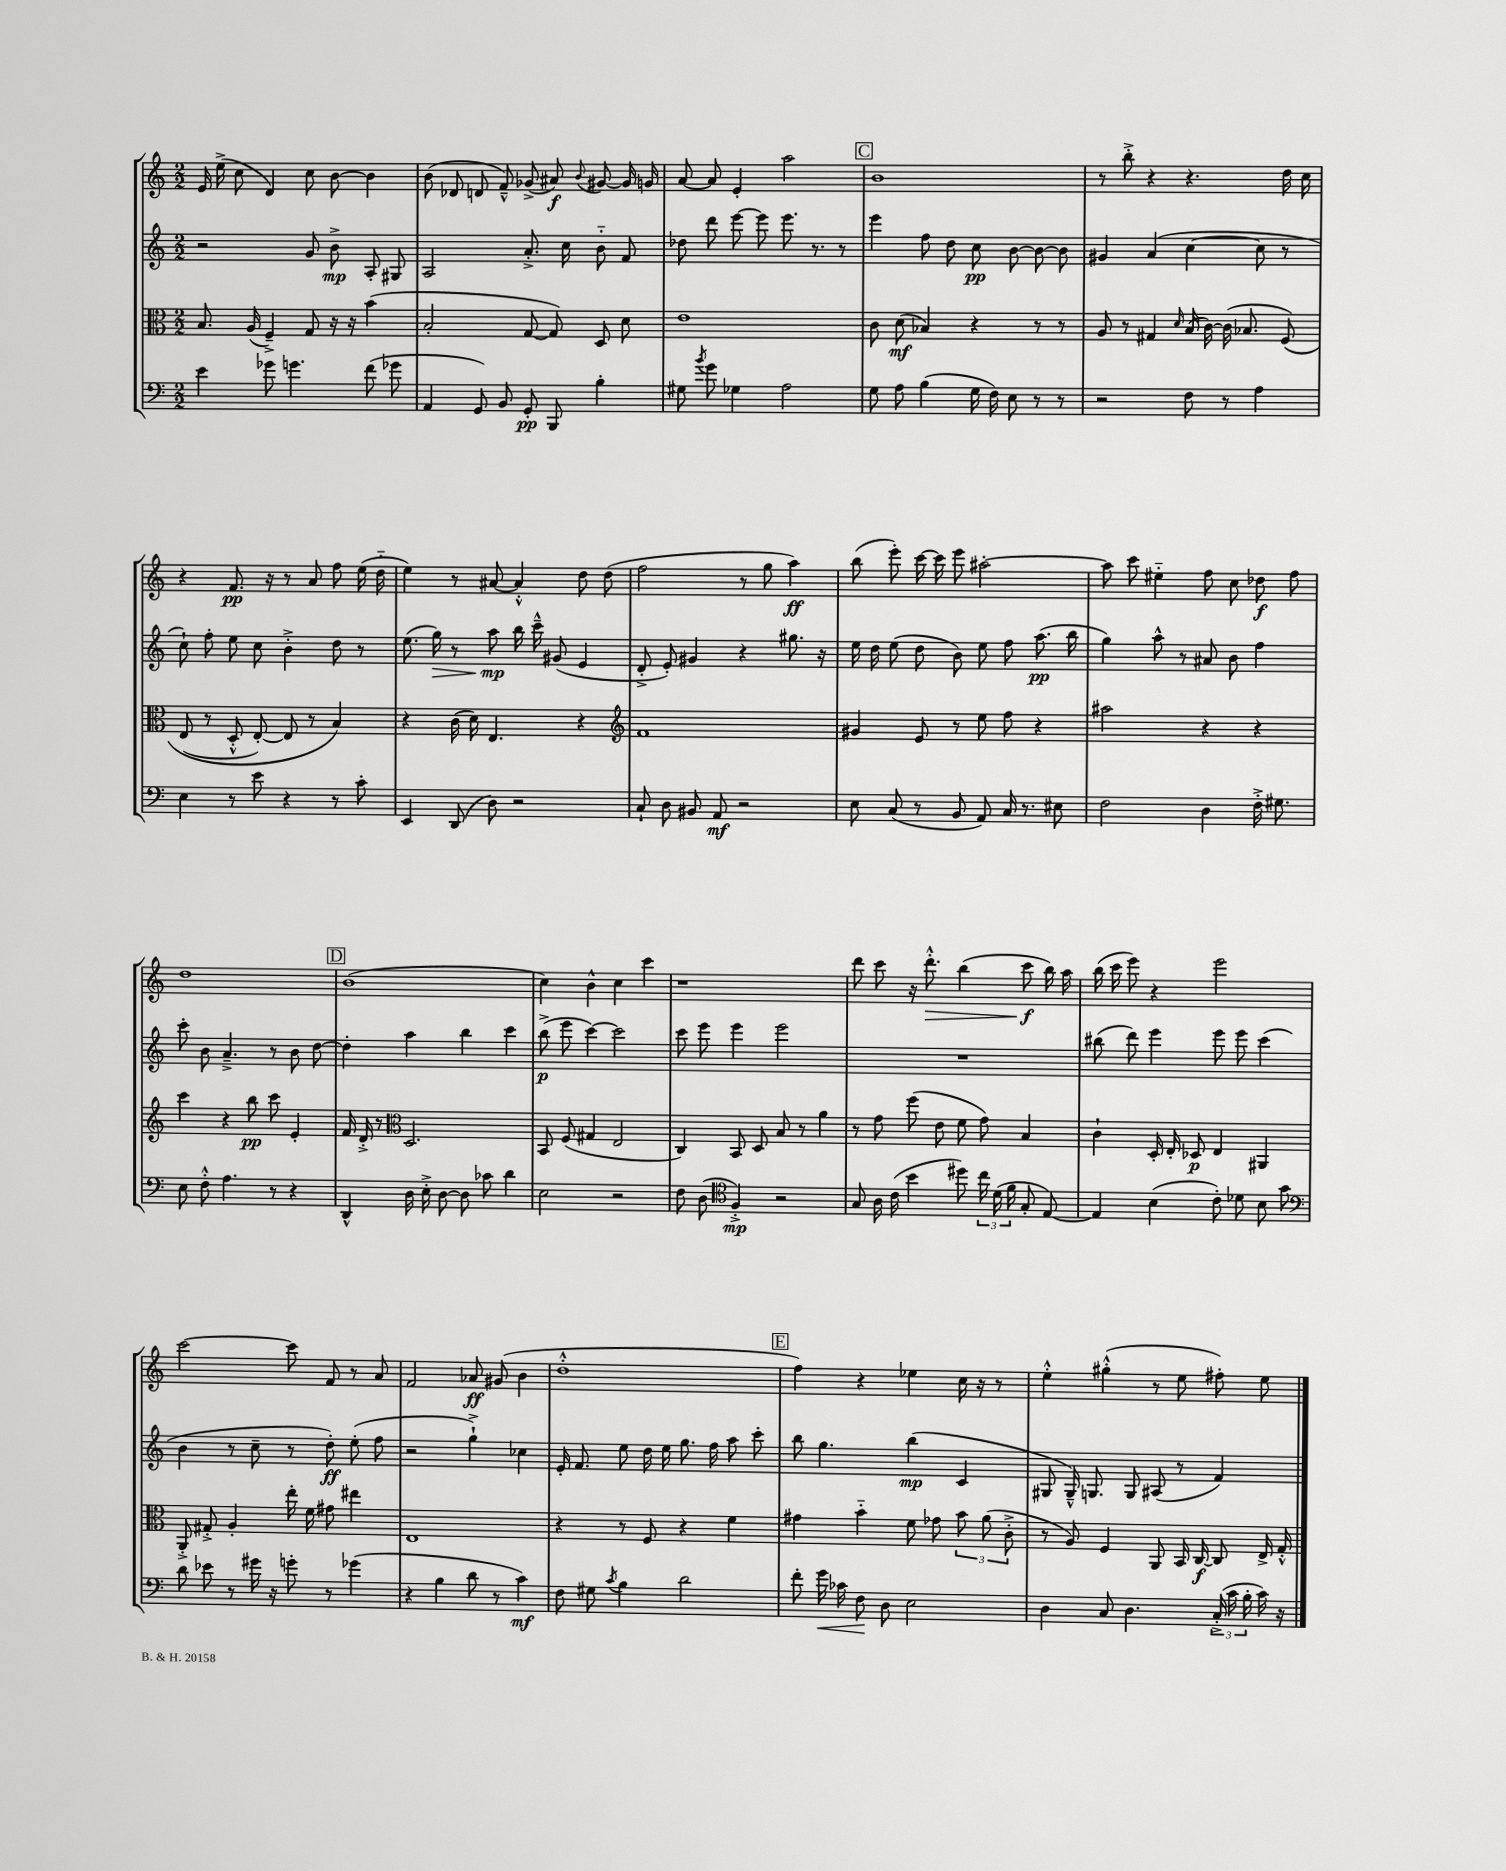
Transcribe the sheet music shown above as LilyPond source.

<<
\new StaffGroup <<
\new Staff = "s0" {
    \clef treble \key c \major \numericTimeSignature \time 2/2
    \autoBeamOff e'16 e''16->( c''8 d'4) c''8 b'8~ b'4 |
    b'8( des'8 d'8 f'8---^) ges'8->( ais'8\f) \appoggiatura { b'8 } gis'8~ gis'16 g'16 |
    a'8~ a'8 e'4-. a''2 |
    \mark \markup { \box "C" } b'1 |
    r8 b''8-.-> r4 r4. d''16 c''16 |
    r4 f'8.\pp r16 r8 a'8 f''8 e''16( d''16-_ |
    e''4) r8 ais'8~ ais'4-.-^ d''8 d''8( |
    f''2 r8 g''8 a''4\ff) |
    b''8( e'''8-.) c'''16~ c'''16 e'''8 ais''2~-. |
    ais''8 c'''8 eis''4-_ f''8 c''8 des''8\f f''8 |
    d''1 |
    \mark \markup { \box "D" } b'1( |
    c''4) b'4-^ c''4 c'''4 |
    r1 |
    d'''8 c'''8 r16 d'''8.-.-^\> b''4( c'''8\f\! b''16) a''16 |
    b''16( c'''16 e'''8) r4 e'''2 |
    c'''2~ c'''8 f'8 r8 a'8 |
    f'2 aes'8\ff gis'8( b'4 |
    d''1-.-^ |
    \mark \markup { \box "E" } f''4) r4 ees''4 c''16 r16 r8 |
    e''4-.-^ gis''4-.-^( r8 e''8 fis''8-.) e''8 \bar "|." |
}
\new Staff = "s1" {
    \clef treble \key c \major \numericTimeSignature \time 2/2
    \autoBeamOff r2 g'8 b'8->\mp a8-. gis8 |
    a2 a'8.-.-> c''16 b'8-_ f'8 |
    des''8 d'''8 e'''8~ e'''8 e'''8. r8. r8 |
    \mark \markup { \box "C" } e'''4 f''8 d''8 c''8\pp b'8~ b'8~ b'8 |
    gis'4 a'4( c''4~ c''8 r8 |
    c''8-!) f''8-. e''8 c''8 b'4-.-> d''8 r8 |
    e''8.( g''16\>) r8 a''8\mp\! b''16 c'''16---^ gis'8( e'4 |
    d'8-.-> e'8-.) gis'4 r4 gis''8. r16 |
    e''16 d''16 e''8( d''8 b'8) e''8 f''8 a''8.\pp( b''16 |
    g''4) a''8-^ r8 ais'8 b'8 f''4 |
    c'''8-. b'8 a'4.---> r8 b'8 d''8~ |
    \mark \markup { \box "D" } d''4-. a''4 b''4 c'''4 |
    b''8->\p( e'''8 c'''4~) c'''2 |
    c'''8 e'''8 e'''4 e'''2 |
    R1 |
    bis''8( d'''8) e'''4 e'''8 e'''8 c'''4( |
    b'4 r8 c''8-- r8 d''8-.\ff) e''8-.( f''8 |
    r2 g''4-!->) ces''4 |
    e'16-. f'8. e''8 d''16 e''16 g''8. f''16 a''8 c'''8-. |
    \mark \markup { \box "E" } b''8 g''4. b''4\mp( c'4 |
    gis8 gis16---^) g8. g8 ais8( r8 f'4) \bar "|." |
}
\new Staff = "s2" {
    \clef alto \key c \major \numericTimeSignature \time 2/2
    \autoBeamOff b8. a16( f4--->) g8 r16 r16 b'4( |
    b2-. g8~ g8) d8 d'8 |
    e'1 |
    \mark \markup { \box "C" } c'8 d'8\mf( bes4) r4 r8 r8 |
    a8 r8 gis4 \grace { d'16 } b16( c'16~) c'16( bes8. f8)\( |
    e8( r8 d8-.-^ e8~-.) e8 r8 b4\) |
    r4 c'16( d'16) e4. r4 |
    \clef treble f'1 |
    gis'4 e'8 r8 e''8 f''8 r4 |
    ais''2 r4 r4 |
    c'''4 r4 b''8\pp c'''8 e'4-. |
    \mark \markup { \box "D" } f'16 d'16-.-> r8 \clef alto d2. |
    b,8 f8( gis4 e2 |
    c4) b,8 d8 b8 r8 a'4 |
    r8 g'8 f''8( e'8 f'8 g'8) b4 |
    c'4-! d16-. e16-. des8\p e4 ais,4 |
    a,8-.-> gis8-.-> a4-. e''16-. f'16 gis'8 eis''4 |
    e1 |
    r4 r8 f8 r4 f'4 |
    \mark \markup { \box "E" } gis'4 b'4-_ f'8 ges'8 \tuplet 3/2 { b'8 a'8( c'8-.-> } |
    r8 a8) f4 a,8 b,16 c16~\f c8 e16-> g16-.-^ \bar "|." |
}
\new Staff = "s3" {
    \clef bass \key c \major \numericTimeSignature \time 2/2
    \autoBeamOff e'4 ges'8 g'4. f'8( ges'8 |
    a,4 g,8) b,8 g,8-.\pp b,,8 b4-. |
    gis8 \acciaccatura { b'8 } g'8 ges4 a2 |
    \mark \markup { \box "C" } g8 a8 b4( g16 f16) e8 r8 r8 |
    r2 f8 r8 a4 |
    e4 r8 e'8 r4 r8 c'8-. |
    e,4 d,8( d8) r2 |
    c8-! d8 bis,8 a,8\mf r2 |
    e8 c8( r8 b,8 a,8) c16 r8. eis8 |
    f2 d4 f16-.-> gis8. |
    e8 f8-.-^ a4. r8 r4 |
    \mark \markup { \box "D" } d,4-^ d16 e16-.-> d8~ d8 ces'8 d'4 |
    e2 r2 |
    f8 d8( \clef tenor f4-.->\mp) r2 |
    g8 a16 c'16( b'4 dis''8) \tuplet 3/2 { c''16 d'16( f'16 } g8-. e8~) |
    e4 b4( c'8-.) des'8 b8 g'8 |
    \clef bass d'8 ees'8 r8 gis'16 r16 g'8-. r8 ges'4( |
    r4 b4 d'8 r8 c'4\mf) |
    f8 gis8 \acciaccatura { c'8 } b4 d'2 |
    \mark \markup { \box "E" } f'8-. g'16\< ces'16 f8\! d8 e2 |
    d4 c8 d4. \tuplet 3/2 { c16-.->( c'16 b16-. } c'16) r16 \bar "|." |
}
>>
>>
\layout { \context { \Score \remove "Bar_number_engraver" } }
